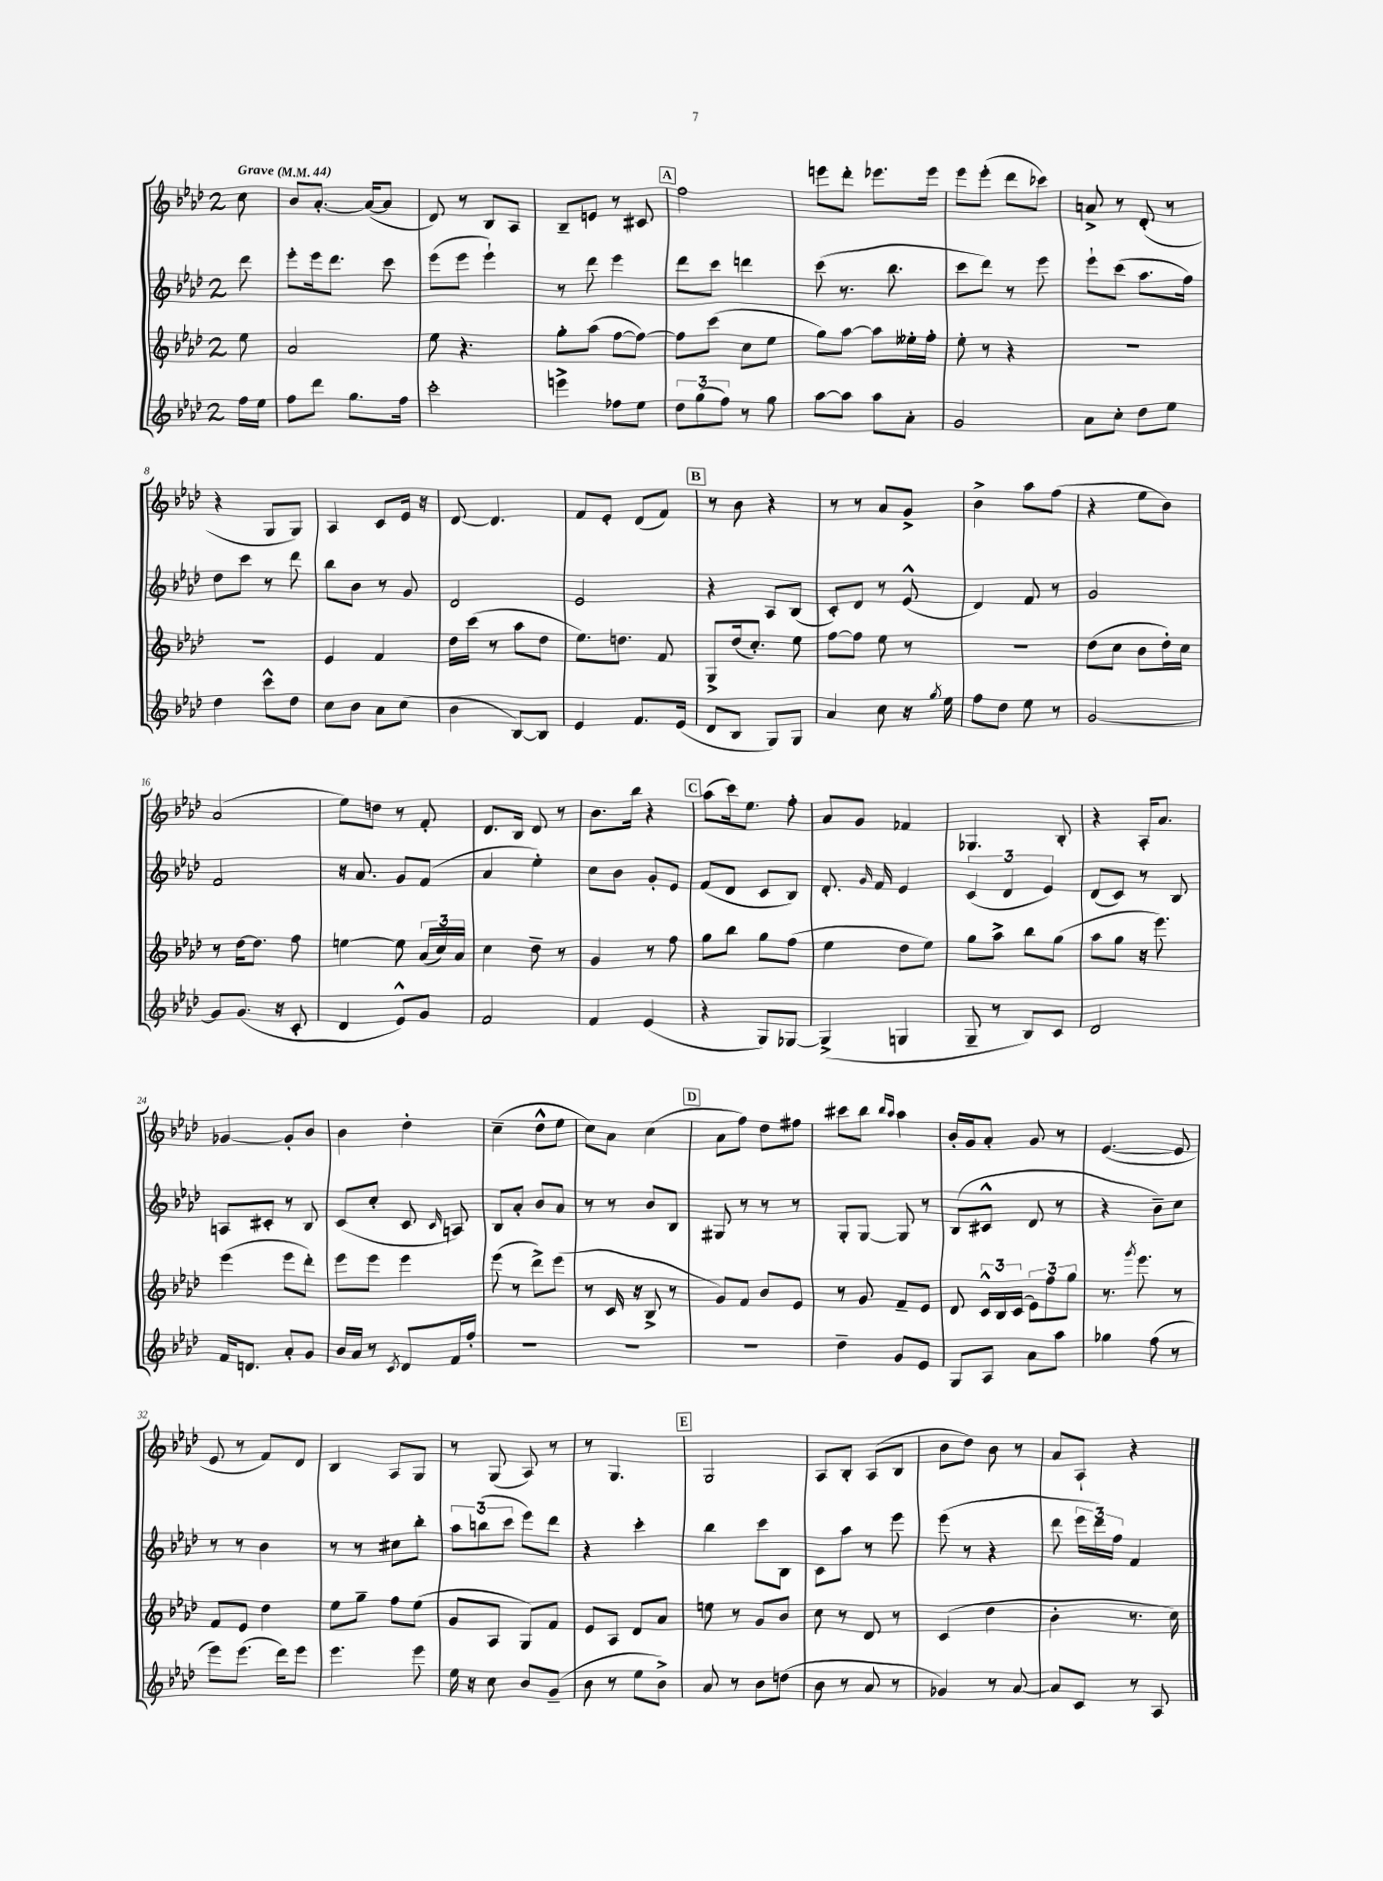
<<
\new StaffGroup <<
\new Staff = "s0" {
    \clef treble \key aes \major \once \override Staff.TimeSignature.style = #'single-digit \time 2/4 \partial 8 \tempo "Grave" 4 = 44
    \autoBeamOff c''8 |
    bes'8[ aes'8.]~-. aes'16[~( aes'8] |
    des'8) r8 bes8[ aes8] |
    bes8[-- e'8] r8 cis'8 |
    \mark \markup { \box "A" } f''2 |
    e'''8[ des'''8]-. ees'''8.[ ees'''16] |
    ees'''8[ ees'''8]-.( des'''8[ ces'''8]) |
    a'8-> r8 des'8-.( r8 |
    r4 g8[ g8]) |
    aes4 c'8[ ees'16] r16 |
    des'8~ des'4. |
    f'8[ ees'8]-. des'8[( f'8]) |
    \mark \markup { \box "B" } r8 bes'8 r4 |
    r8 r8 aes'8[ g'8]-> |
    bes'4-> aes''8[ f''8]( |
    r4 ees''8[ bes'8]) |
    aes'2( |
    ees''8[) d''8] r8 f'8-. |
    des'8.[ bes16] des'8 r8 |
    bes'8.[ bes''16] r4 |
    \mark \markup { \box "C" } aes''8[( c'''16) ees''8.] f''8-. |
    aes'8[ g'8] fes'4 |
    ges4. bes8-. |
    r4 aes16[-. aes'8.] |
    ges'4~ ges'8[-. bes'8] |
    bes'4 des''4-. |
    c''4--( des''8[-^ ees''8] |
    c''8[) aes'8] c''4( |
    \mark \markup { \box "D" } aes'8[ f''8]) des''8[ fis''8] |
    cis'''8[ bes''8] \grace { bes''16[ aes''16] } aes''4 |
    bes'16[-. g'16 aes'8]-. g'8 r8 |
    ees'4.~( ees'8 |
    ees'8 r8 f'8[) des'8] |
    bes4 aes8[ g8] |
    r8 g8( aes8) r8 |
    r8 g4. |
    \mark \markup { \box "E" } g2 |
    aes8[ bes8]-. aes8[( bes8] |
    bes'8[ des''8]) bes'8 r8 |
    aes'8[ aes8]-! r4 \bar "|." |
}
\new Staff = "s1" {
    \clef treble \key aes \major \once \override Staff.TimeSignature.style = #'single-digit \time 2/4 \partial 8
    \autoBeamOff des'''8 |
    ees'''8[-. ees'''16 des'''8.] c'''8 |
    ees'''8[( ees'''8] ees'''4-!) |
    r8 des'''8 ees'''4 |
    \mark \markup { \box "A" } des'''8[ c'''8] d'''4 |
    c'''8( r8. bes''8. |
    c'''8[ des'''8]) r8 ees'''8 |
    ees'''8[-! c'''8]( aes''8.[ f''16]) |
    des''8[ c'''8] r8 des'''8 |
    bes''8[ bes'8] r8 g'8 |
    des'2 |
    ees'2 |
    \mark \markup { \box "B" } r4 aes8[ bes8]( |
    c'8[-.) des'8] r8 ees'8-^( |
    des'4) f'8 r8 |
    g'2 |
    f'2 |
    r16 aes'8. g'8[ f'8]( |
    aes'4 ees''4-.) |
    c''8[ bes'8] g'8[-. ees'8] |
    \mark \markup { \box "C" } f'8[( des'8] c'8[ bes8]) |
    des'8.-. \grace { g'16 } f'16 ees'4 |
    \tuplet 3/2 { c'4( des'4 ees'4) } |
    des'8[( c'8]) r8 bes8 |
    a8[ cis'8]-. r8 bes8 |
    c'8[( c''8]-. c'8 \grace { c'16 } a8) |
    bes8[ aes'8]-. bes'8[ aes'8] |
    r8 r8 bes'8[ bes8] |
    \mark \markup { \box "D" } gis8 r8 r8 r8 |
    g8[-. g8]~ g8 r8 |
    bes8[( cis'8]-^ des'8 r8 |
    r4 bes'8[--) c''8] |
    r8 r8 bes'4 |
    r8 r8 cis''8[ bes''8]-. |
    \tuplet 3/2 { aes''8[ b''8( c'''8] } ees'''8[) des'''8] |
    r4 c'''4-. |
    \mark \markup { \box "E" } bes''4 c'''8[ bes8] |
    c'8[ aes''8] r8 ees'''8 |
    ees'''8( r8 r4 |
    des'''8 \tuplet 3/2 { ees'''16[ des'''16) f''16] } f'4 \bar "|." |
}
\new Staff = "s2" {
    \clef treble \key aes \major \once \override Staff.TimeSignature.style = #'single-digit \time 2/4 \partial 8
    \autoBeamOff ees''8 |
    aes'2 |
    ees''8 r4. |
    g''8[-. aes''8]( f''8[~ f''8]~) |
    \mark \markup { \box "A" } f''8[ c'''8]( c''8[ ees''8] |
    g''8[) aes''8]~ aes''8[ eeses''16-. f''16]-. |
    ees''8-. r8 r4 |
    R2 |
    R2 |
    ees'4 f'4 |
    des''16[ c'''16]( r8 aes''8[ des''8] |
    ees''8.[) d''8.] f'8 |
    \mark \markup { \box "B" } g8[-> des''16( c''8.]-.) ees''8 |
    f''8[~ f''8] ees''8 r8 |
    r2 |
    des''8[( c''8] bes'8[ des''16-.) c''16] |
    r8 des''16[~ des''8.] f''8 |
    e''4~ e''8 \tuplet 3/2 { aes'16[( c''16) aes'16] } |
    c''4 des''8-- r8 |
    g'4 r8 f''8 |
    \mark \markup { \box "C" } g''8[ bes''8] g''8[ f''8]( |
    ees''4 des''8[ ees''8]) |
    g''8[ aes''8]-> bes''8[ g''8]( |
    aes''8[ g''8] r16 ees'''8.) |
    ees'''4( ees'''8[ des'''8]-.) |
    ees'''8[ ees'''8] ees'''4 |
    ees'''8( r8 des'''8[->) ees'''8]( |
    r8 c'16 r16 bes8-> r8 |
    \mark \markup { \box "D" } g'8[) f'8] bes'8[ ees'8] |
    r8 g'8 f'8[-- ees'8] |
    des'8 \tuplet 3/2 { c'16[-^ bes16 c'16]( } \tuplet 3/2 { ees'8[) f''8 g''8] } |
    r8. \acciaccatura { g'''8 } ees'''8. r8 |
    f'8[ ees'8] des''4 |
    ees''8[ g''8]-- f''8[ ees''8]( |
    g'8[ aes8] g8[) f'8] |
    ees'8[ aes8] des'8[ aes'8] |
    \mark \markup { \box "E" } e''8 r8 g'8[ bes'8] |
    c''8 r8 des'8 r8 |
    c'4( des''4 |
    bes'4-. r8. c''16) \bar "|." |
}
\new Staff = "s3" {
    \clef treble \key aes \major \once \override Staff.TimeSignature.style = #'single-digit \time 2/4 \partial 8
    \autoBeamOff f''16[ ees''16] |
    f''8[ des'''8] g''8.[ f''16] |
    c'''2-. |
    e'''4-> fes''8[ ees''8] |
    \mark \markup { \box "A" } \tuplet 3/2 { des''8[ g''8( f''8]) } r8 g''8 |
    aes''8[~ aes''8] aes''8[ aes'8]-. |
    g'2 |
    aes'8[ c''8]-. des''8[ ees''8] |
    des''4 c'''8[-^ des''8] |
    c''8[ bes'8] aes'8[ c''8]( |
    bes'4 bes8[~) bes8] |
    ees'4 f'8.[ ees'16]( |
    \mark \markup { \box "B" } des'8[ bes8] g8[) g8] |
    aes'4 c''8 r16 \acciaccatura { g''8 } ees''16 |
    f''8[ des''8] ees''8 r8 |
    g'2~ |
    g'8[ g'8.]( r16 c'8-. |
    des'4 ees'8[-^) g'8] |
    f'2 |
    f'4 ees'4( |
    \mark \markup { \box "C" } r4 g8[) ges8]~ |
    ges4->( g4 |
    g8-- r8 bes8[) c'8] |
    des'2 |
    f'16[ d'8.] aes'8[-. g'8] |
    bes'16[ aes'16] r8 \acciaccatura { c'8 } des'8[ f'16 f''16]-. |
    R2 |
    R2 |
    \mark \markup { \box "D" } R2 |
    des''4-- g'8[ ees'8] |
    g8[ aes8] aes'8[ aes''8] |
    ges''4 f''8( r8 |
    ees'''8[) ees'''8.]( des'''16[) ees'''8] |
    ees'''4. ees'''8 |
    ees''16 r16 c''8 bes'8[ g'8]--( |
    bes'8 r8 ees''8[ bes'8]->) |
    \mark \markup { \box "E" } aes'8 r8 bes'8[ d''8]( |
    bes'8 r8 aes'8 r8 |
    ges'4) r8 aes'8~ |
    aes'8[ c'8] r8 aes8 \bar "|." |
}
>>
>>
